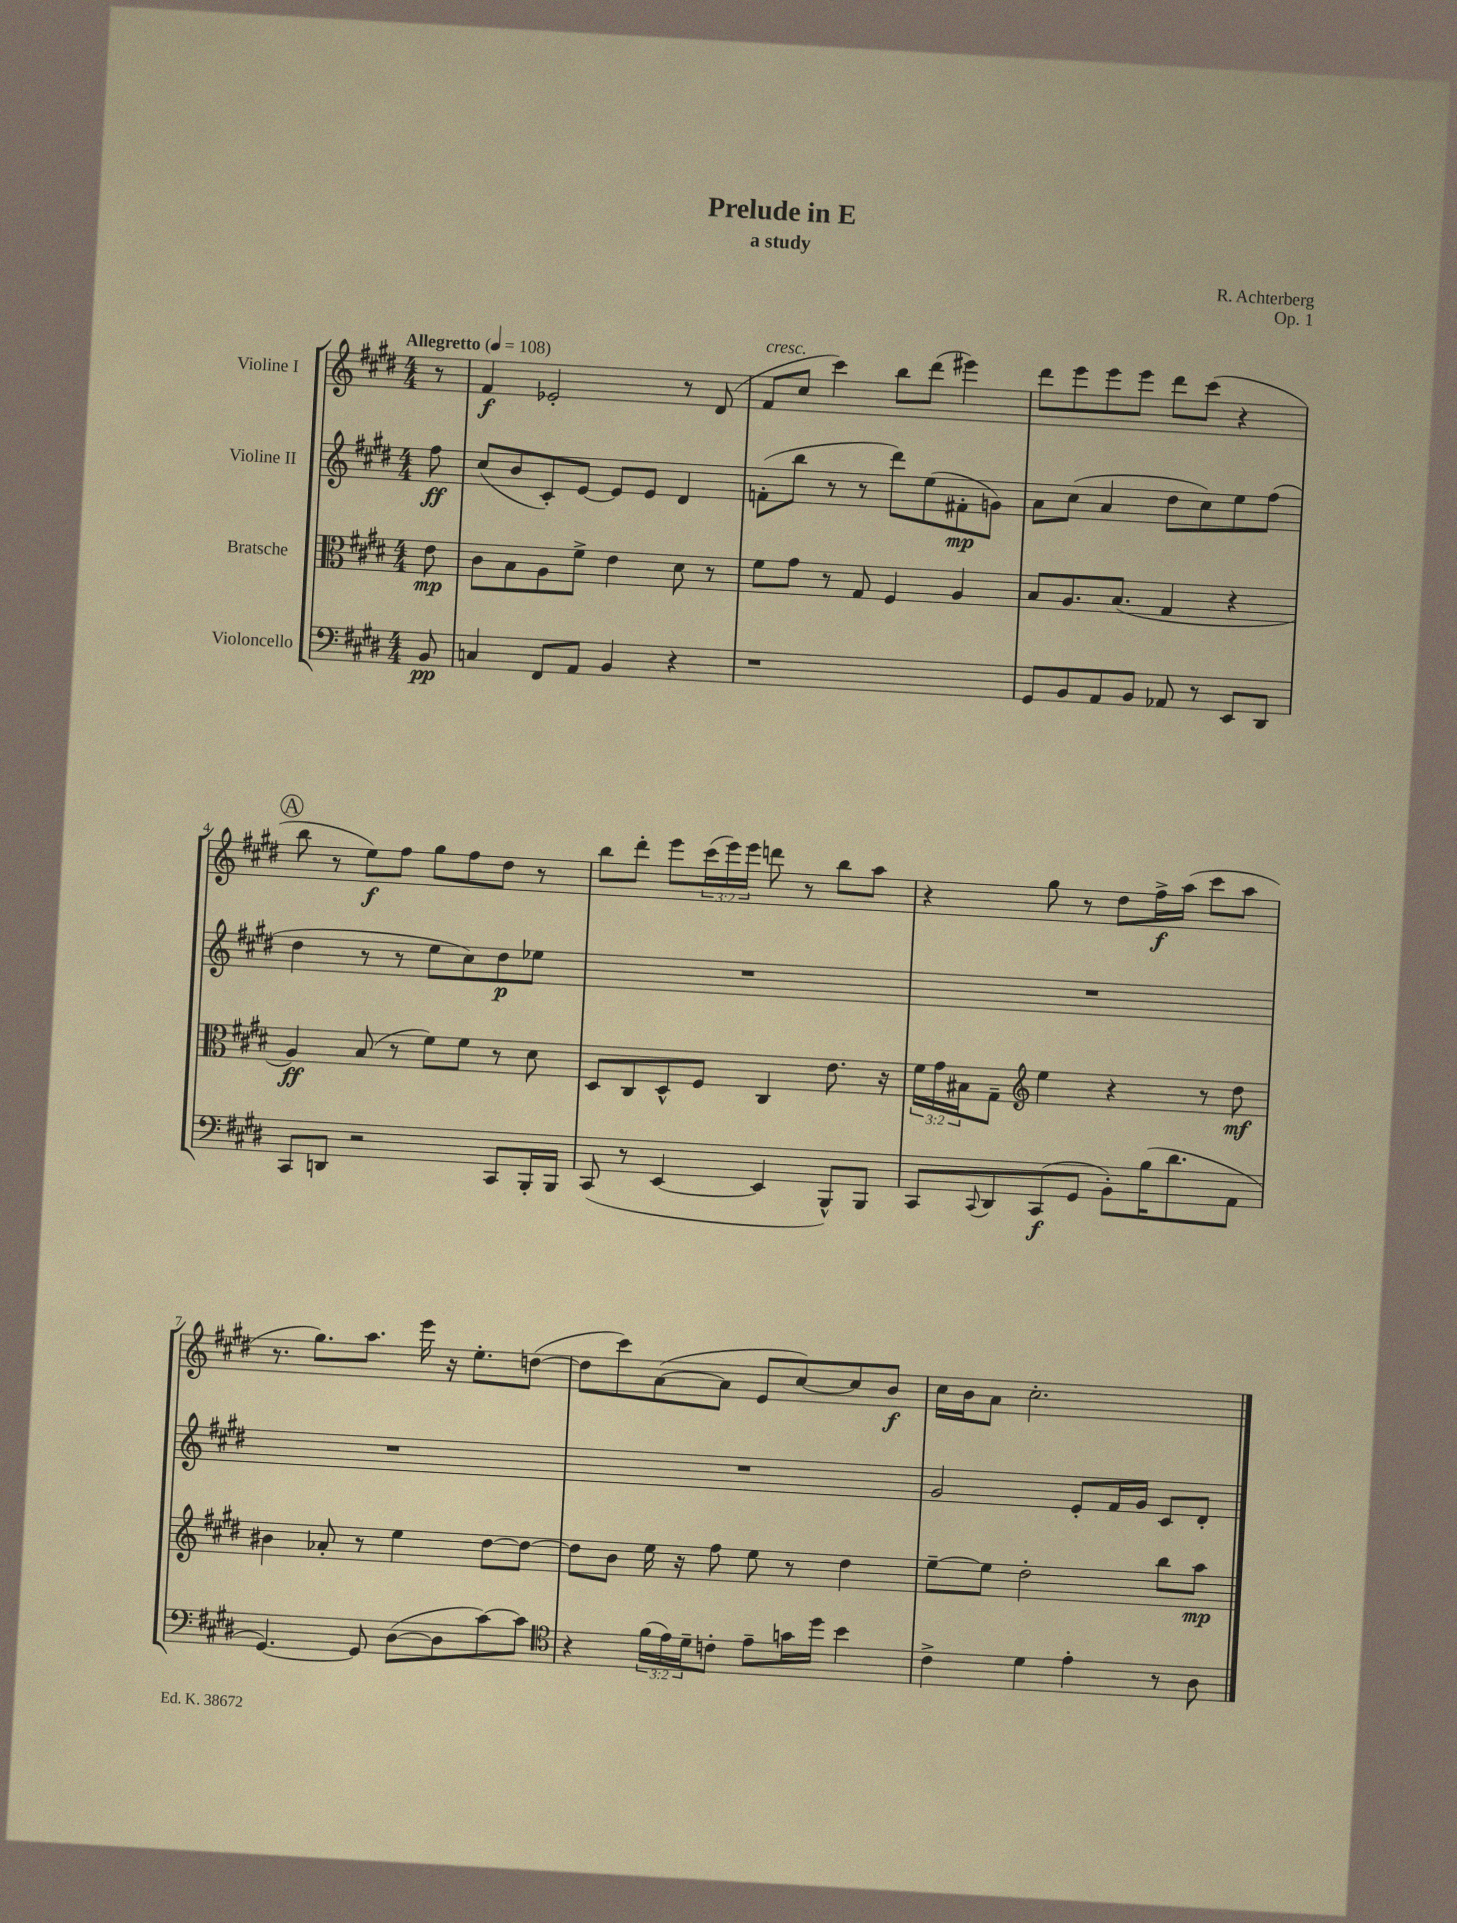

**kern	**dynam	**kern	**dynam	**kern	**dynam	**kern	**dynam
*part4	*part4	*part3	*part3	*part2	*part2	*part1	*part1
*staff4	*staff4	*staff3	*staff3	*staff2	*staff2	*staff1	*staff1
*I"Violoncello	*	*I"Bratsche	*	*I"Violine II	*	*I"Violine I	*
*clefF4	*	*clefC3	*	*clefG2	*	*clefG2	*
*k[f#c#g#d#]	*	*k[f#c#g#d#]	*	*k[f#c#g#d#]	*	*k[f#c#g#d#]	*
*M4/4	*	*M4/4	*	*M4/4	*	*M4/4	*
*MM108	*	*MM108	*	*MM108	*	*MM108	*
=	=	=	=	=	=	=	=
!	!	!	!	!	!	!LO:TX:a:B:t=Allegretto	!
8BB/	pp	8e\	mp	8ff#\	ff	8r	.
=1	=1	=1	=1	=1	=1	=1	=1
4Cn/	.	8c#\L	.	(8cc#/L	.	4f#/	f
.	.	8B\	.	8b/	.	.	.
8FF#/L	.	8A\	.	8c#'/)	.	2e-X'/	.
8AA/J	.	8f#^\J	.	[8e/J	.	.	.
4BB/	.	4e\	.	8e/L]	.	.	.
.	.	.	.	8e/J	.	.	.
4r	.	8d#\	.	4d#/	.	8r	.
.	.	8r	.	.	.	(8d#/	.
=2	=2	=2	=2	=2	=2	=2	=2
!	!	!	!	!	!	!LO:TX:a:i:t=cresc.	!
1r	.	8f#\L	.	(8fn'\L	.	8f#/L	.
.	.	8g#\J	.	8bb\J	.	8cc#/J	.
.	.	8r	.	8r	.	4ccc#\)	.
.	.	8G#/	.	8r	.	.	.
.	.	4F#/	.	8ddd#\L)	.	8bb\L	.
.	.	.	.	(8ee\	.	(8ddd#\J	.
.	.	4A/	.	8f#X'\	mp	4eee#X\)	.
.	.	.	.	8gn\J)	.	.	.
=3	=3	=3	=3	=3	=3	=3	=3
8GG#/L	.	8B/L	.	8a\L	.	8ddd#\L	.
8BB/	.	8.A/	.	(8cc#\J	.	8eee\	.
8AA/	.	.	.	4a/	.	8eee\	.
.	.	(8.B/J	.	.	.	.	.
8BB/J	.	.	.	.	.	8eee\J	.
8AA-X/	.	4G#/	.	8dd#\L	.	8ddd#\L	.
8r	.	.	.	8cc#\)	.	(8ccc#\J	.
8EE/L	.	4r	.	8ee\	.	4r	.
8DD#/J	.	.	.	(8ff#\J	.	.	.
!!LO:LB:g=z
!!LO:REH:place=s1:t=A
=4	=4	=4	=4	=4	=4	=4	=4
8CC#/L	.	4A/)	ff	4dd#\	.	8bb\	.
8DDn/J	.	.	.	.	.	8r	.
2r	.	(8B/	.	8r	.	8ee\L)	f
.	.	8r	.	8r	.	8ff#\J	.
.	.	8f#\L)	.	8ee\L	.	8gg#\L	.
.	.	8f#\J	.	8cc#\)	.	8ff#\	.
8CC#/L	.	8r	.	8dd#\	p	8dd#\J	.
16BBB'/L	.	8d#\	.	8ee-X\J	.	8r	.
16BBB/JJ	.	.	.	.	.	.	.
=5	=5	=5	=5	=5	=5	=5	=5
(8CC#/	.	8D#/L	.	1r	.	8bb\L	.
8r	.	8C#/	.	.	.	8ddd#'\J	.
[4EE/	.	8D#^^/	.	.	.	8eee\L	.
.	.	8F#/J	.	.	.	(24ccc#\L	.
.	.	.	.	.	.	24eee\)	.
.	.	.	.	.	.	24eee\JJ	.
4EE/]	.	4C#/	.	.	.	8dddn\	.
.	.	.	.	.	.	8r	.
8BBB^^/L)	.	8.e\	.	.	.	8bb\L	.
8BBB/J	.	.	.	.	.	8aa\J	.
.	.	16r	.	.	.	.	.
=6	=6	=6	=6	=6	=6	=6	=6
8CC#/L	.	24f#\LL	.	1r	.	4r	.
.	.	24g#\	.	.	.	.	.
.	.	24B#X\J	.	.	.	.	.
8qqCC#/	.	.	.	.	.	.	.
8DD#/	.	8G#~\J	.	.	.	.	.
*	*	*clefG2	*	*	*	*	*
(8CC#/	f	4ee\	.	.	.	8gg#\	.
8GG#/J	.	.	.	.	.	8r	.
8BB'\L)	.	4r	.	.	.	8dd#\L	.
(16B\K	.	.	.	.	.	16ff#^\L	f
8.d#\	.	.	.	.	.	(16aa\JJ	.
.	.	8r	.	.	.	8ccc#\L	.
8AA\J	.	8dd#\	mf	.	.	8aa\J	.
!!LO:LB:g=z
=7	=7	=7	=7	=7	=7	=7	=7
[4.GG#/)	.	4b#X\	.	1r	.	8.r	.
.	.	.	.	.	.	8.gg#\L)	.
.	.	8a-X'/	.	.	.	.	.
8GG#/]	.	8r	.	.	.	8.aa\J	.
([8D#\L	.	4ee\	.	.	.	.	.
.	.	.	.	.	.	16eee\	.
8D#\]	.	.	.	.	.	16r	.
.	.	.	.	.	.	8.ee'\L	.
[8c#\)	.	[8dd#\L	.	.	.	.	.
8c#\J]	.	8dd#\J_	.	.	.	([8ddn\J	.
=8	=8	=8	=8	=8	=8	=8	=8
*clefC4	*	*	*	*	*	*	*
4r	.	8dd#\L]	.	1r	.	8dd\L]	.
.	.	8b\J	.	.	.	8ccc#\)	.
(24f#\LL	.	16ee\	.	.	.	([8a\	.
24e\)	.	.	.	.	.	.	.
.	.	16r	.	.	.	.	.
24d#~\J	.	.	.	.	.	.	.
8cn'\J	.	8ff#\	.	.	.	8a\J]	.
8e~\L	.	8ee\	.	.	.	8e/L	.
16gn\L	.	8r	.	.	.	[8cc#/)	.
16dd#\JJ	.	.	.	.	.	.	.
4b\	.	4dd#\	.	.	.	8cc#/]	.
.	.	.	.	.	.	8b/J	f
=9	=9	=9	=9	=9	=9	=9	=9
4c#^\	.	[8ee~\L	.	2g#/	.	16cc#\LL	.
.	.	.	.	.	.	16b\J	.
.	.	8ee\J]	.	.	.	8a\J	.
4d#\	.	2dd#'\	.	.	.	2.cc#'\	.
4e'\	.	.	.	8e'/L	.	.	.
.	.	.	.	16f#/L	.	.	.
.	.	.	.	16g#/JJ	.	.	.
8r	.	8bb\L	.	8c#/L	.	.	.
8A\	.	8aa\J	mp	8d#'/J	.	.	.
==	==	==	==	==	==	==	==
*-	*-	*-	*-	*-	*-	*-	*-
